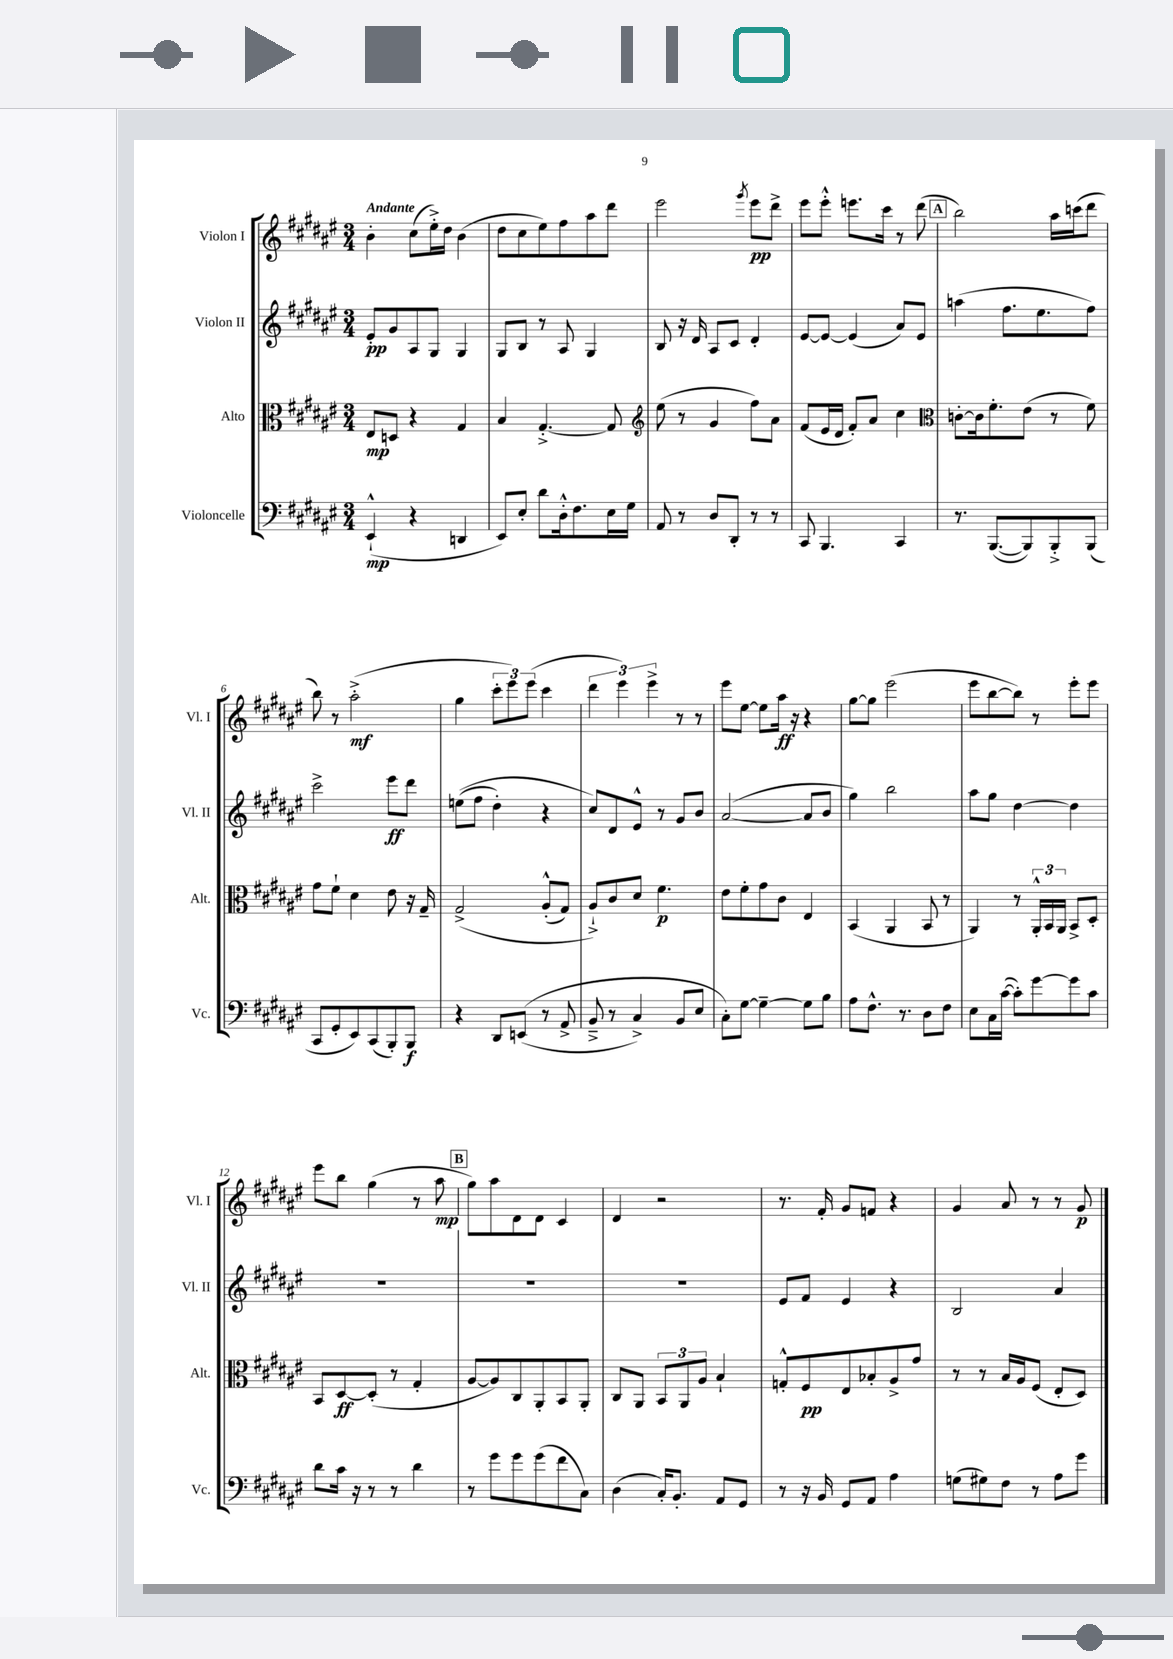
<<
\new StaffGroup <<
\new Staff = "s0" \with { instrumentName = "Violon I" shortInstrumentName = "Vl. I" } {
    \clef treble \key fis \major \numericTimeSignature \time 3/4 \tempo "Andante"
    b'4-. cis''8( eis''16-.->) dis''16 b'4( |
    dis''8 cis''8 eis''8) fis''8 ais''8 dis'''8 |
    eis'''2 \acciaccatura { gis'''8 } eis'''8\pp dis'''8-> |
    eis'''8 eis'''8-.-^ e'''8. cis'''16 r8 dis'''8( |
    \mark \markup { \box "A" } b''2) ais''16 c'''16( dis'''8 |
    b''8) r8 ais''2-.->\mf( |
    gis''4 \tuplet 3/2 { cis'''8-. eis'''8) eis'''8( } cis'''4 |
    \tuplet 3/2 { dis'''4 eis'''4) eis'''4-> } r8 r8 |
    eis'''8 eis''8~ eis''8 ais''16\ff r16 r4 |
    gis''8~ gis''8 eis'''2( |
    eis'''8 b''8~ b''8) r8 eis'''8-. eis'''8 |
    eis'''8 b''8 gis''4( r8 ais''8\mp |
    \mark \markup { \box "B" } gis''8) ais''8 dis'8 dis'8 cis'4 |
    dis'4 r2 |
    r8. fis'16-. gis'8 f'8 r4 |
    gis'4 ais'8 r8 r8 gis'8\p \bar "|." |
}
\new Staff = "s1" \with { instrumentName = "Violon II" shortInstrumentName = "Vl. II" } {
    \clef treble \key fis \major \numericTimeSignature \time 3/4
    eis'8-.\pp gis'8 ais8 gis8 gis4 |
    gis8 b8 r8 ais8 gis4 |
    b8 r16 dis'16 ais8 cis'8 dis'4-. |
    eis'8~ eis'8~ eis'4( ais'8) eis'8 |
    \mark \markup { \box "A" } a''4( fis''8. eis''8. fis''8) |
    cis'''2-> eis'''8\ff dis'''8 |
    e''8(\( fis''8 dis''4-.) r4 |
    cis''8\) dis'8 eis'8-^ r8 gis'8 b'8 |
    ais'2~( ais'8 b'8 |
    gis''4) b''2 |
    ais''8 gis''8 dis''4~ dis''4 |
    R2. |
    \mark \markup { \box "B" } R2. |
    R2. |
    eis'8 fis'8 eis'4 r4 |
    b2 ais'4 \bar "|." |
}
\new Staff = "s2" \with { instrumentName = "Alto" shortInstrumentName = "Alt." } {
    \clef alto \key fis \major \numericTimeSignature \time 3/4
    eis8\mp d8 r4 gis4 |
    b4 gis4.~-.-> gis8 |
    \clef treble eis''8( r8 gis'4 fis''8) ais'8 |
    fis'8( eis'16 dis'16 fis'8-.) ais'8 cis''4 |
    \mark \markup { \box "A" } \clef alto c'8~-. c'16 fis'8.-. eis'8( r8 fis'8) |
    gis'8 fis'8-! dis'4 eis'8 r16 gis16-- |
    gis2->\( ais8-.-^( gis8) |
    ais8-!->\) cis'8 dis'8 fis'4.\p |
    eis'8 fis'8-. gis'8 cis'8 eis4 |
    b,4( ais,4 b,8 r8 |
    ais,4) r8 \tuplet 3/2 { ais,16-.-^ b,16 ais,16 } b,8-> dis8-. |
    b,8 dis8~\ff dis8-.( r8 gis4-. |
    \mark \markup { \box "B" } ais8~ ais8) cis8 ais,8-. b,8 ais,8-. |
    cis8 ais,8 \tuplet 3/2 { b,8 ais,8 ais8 } b4-! |
    g8-.-^ fis8\pp eis8 bes8-. ais8-> gis'8 |
    r8 r8 b16 ais16 fis8( eis8-. dis8) \bar "|." |
}
\new Staff = "s3" \with { instrumentName = "Violoncelle" shortInstrumentName = "Vc." } {
    \clef bass \key fis \major \numericTimeSignature \time 3/4
    eis,4-!-^\mp( r4 d,4 |
    eis,8) eis8-. dis'8 dis16-.-^ fis8. eis16 gis16 |
    ais,8 r8 dis8 dis,8-. r8 r8 |
    cis,8 b,,4. cis,4 |
    \mark \markup { \box "A" } r8. b,,8.~( b,,8) b,,8-.-> b,,8( |
    cis,8 gis,8-. eis,8) cis,8( b,,8-.) b,,8\f |
    r4 dis,8 e,8(\( r8 ais,8-> |
    b,8---> r8 cis4->) b,8 eis8 |
    cis8-.\) gis8~ gis4~-- gis8 b8 |
    ais8 fis8.-^ r8. dis8 fis8 |
    eis8 cis16 cis'16~( cis'8-.) gis'8~ gis'8 cis'8 |
    dis'8 cis'16 r16 r8 r8 dis'4 |
    \mark \markup { \box "B" } r8 gis'8 gis'8 gis'8( fis'8 cis8) |
    dis4( cis16-.) b,8.-. ais,8 gis,8 |
    r8 r16 b,16 gis,8 ais,8 ais4 |
    g8( gis8) fis8 r8 ais8 gis'8 \bar "|." |
}
>>
>>
